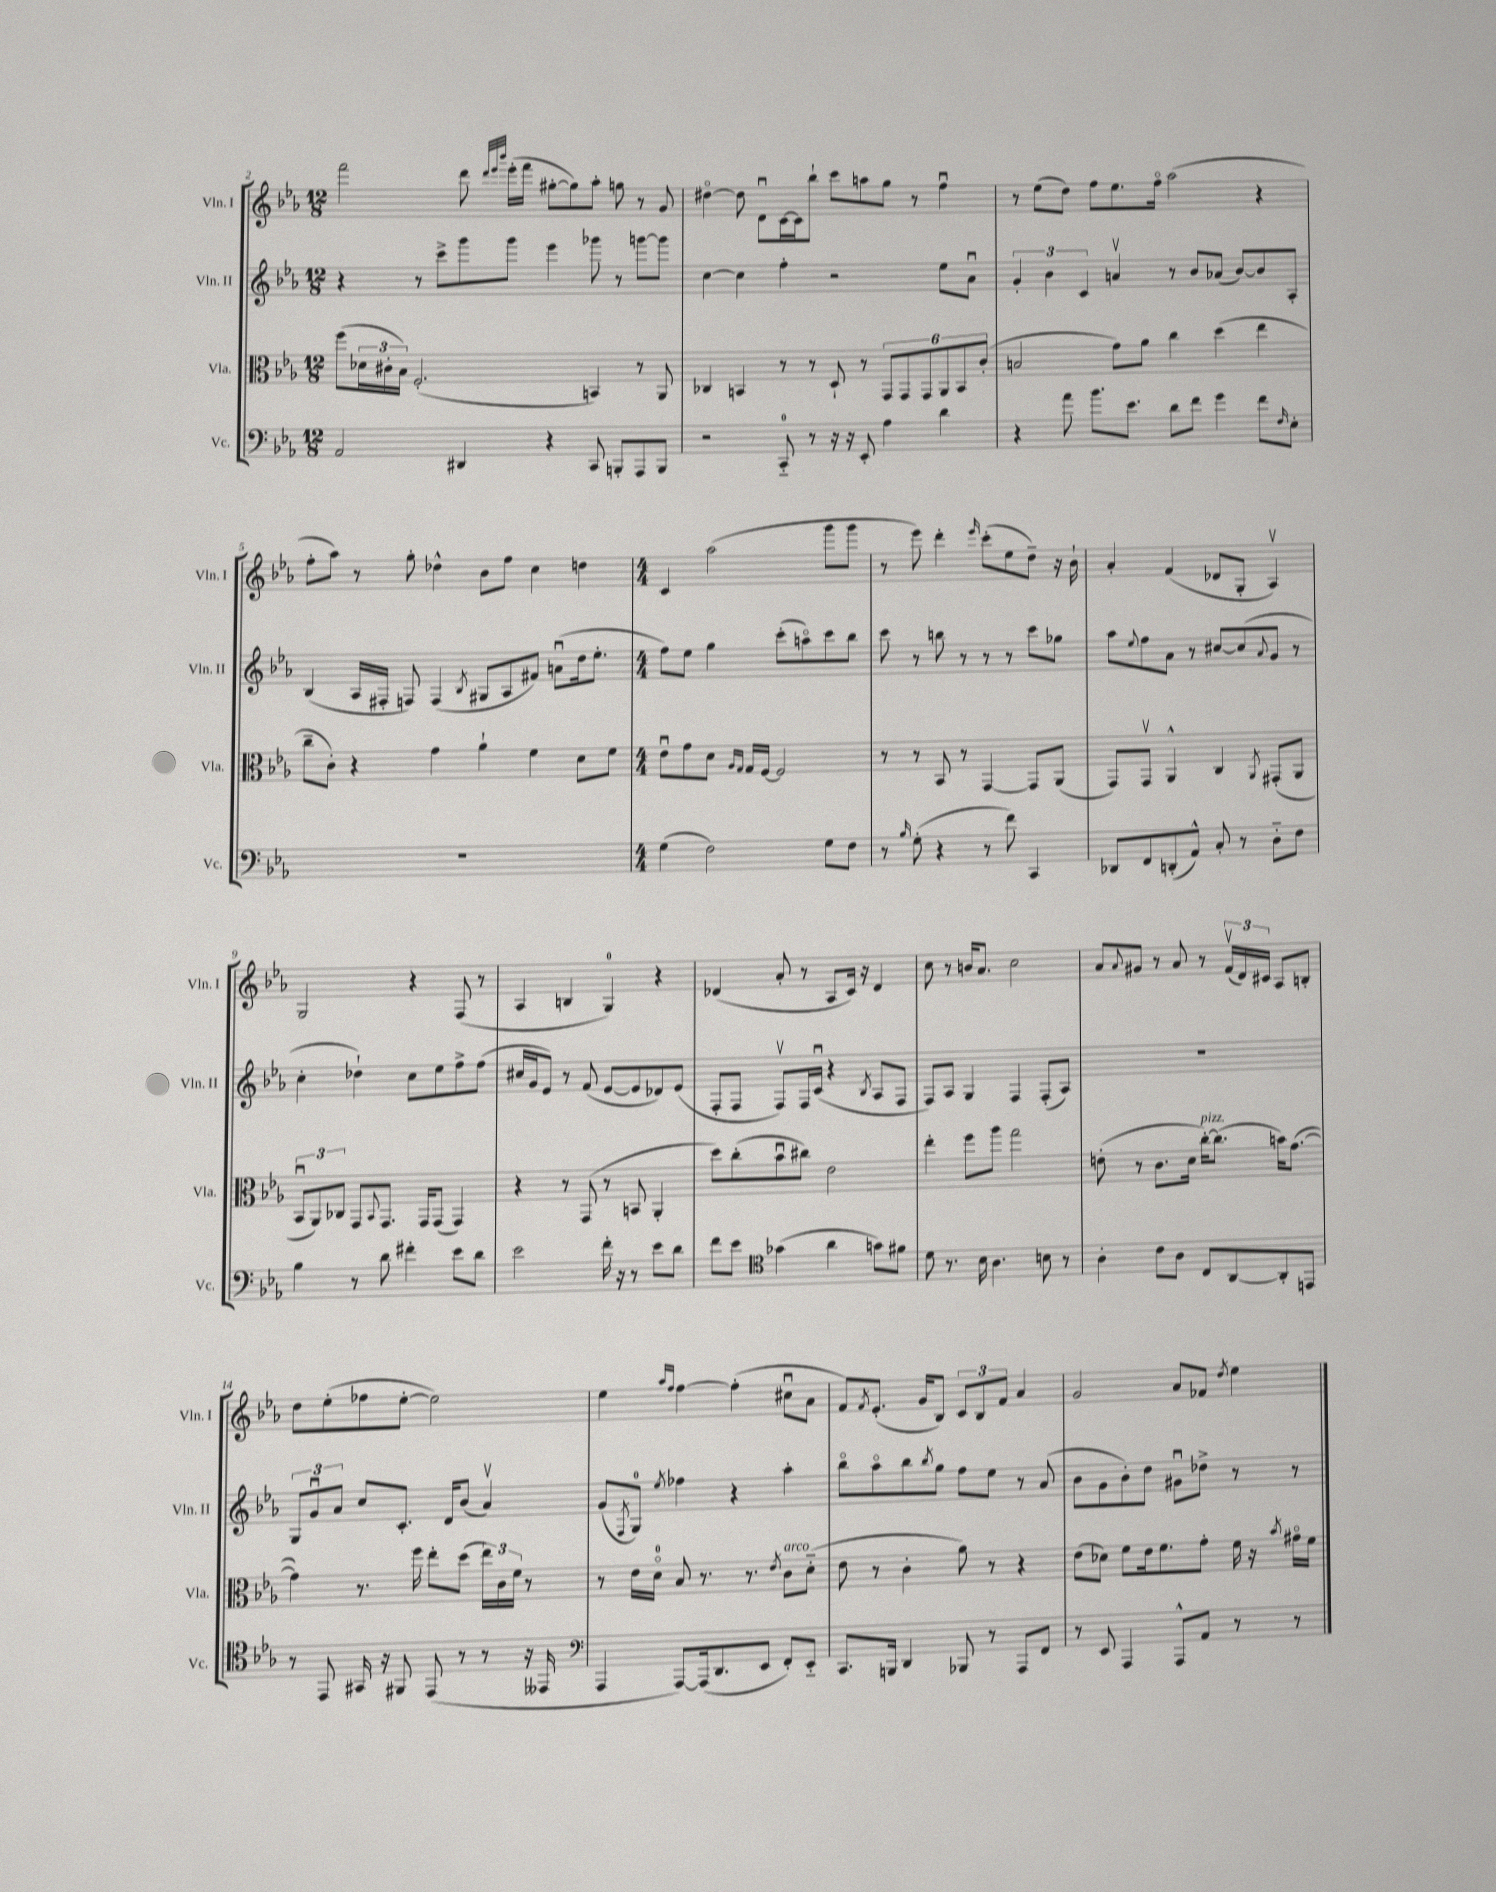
<<
\new StaffGroup <<
\new Staff = "s0" \with { instrumentName = "Vln. I" shortInstrumentName = "Vln. I" } {
    \clef treble \key ees \major \numericTimeSignature \time 12/8
    f'''2 d'''8 \grace { d'''32 ees'''32 bes'''32 } ees'''16-.( f'''16 gis''8~-. gis''8) aes''8-. g''8 r8 g'8 |
    dis''4~\flageolet dis''8 d'8\downbow c'16~ c'16 bes''8-! c'''8 a''8 g''8 r8 f''4\downbow |
    r8 ees''8( d''8) f''8 ees''8. f''16\flageolet aes''2( r4 |
    f''8-. aes''8) r8 g''8-. des''4-^ bes'8 f''8 c''4 d''4 |
    \numericTimeSignature \time 4/4 c'4 aes''2( g'''8 g'''8 |
    r8 ees'''8) d'''4-. \grace { ees'''16 } c'''8-.( ees''8 d''8--) r16 bes'16-! |
    aes'4-. f'4( des'8 g8-. aes4\upbow) |
    g2 r4 f8( r8 |
    aes4 b4 g4-0) r4 |
    des'4( aes'8-. r8 aes8 c'16) r16 des'4 |
    c''8 r8 b'16 aes'8. c''2 |
    aes'8 \appoggiatura { aes'8 } gis'8 r8 aes'8 r8 \tuplet 3/2 { f'16\upbow( d'16) cis'16 } aes8 b8-. |
    d''8 ees''8-.( fes''8 ees''8~-. ees''2) |
    ees''4 \grace { aes''16 f''16 } f''4~ f''4-.( cis''8\downbow aes'8 |
    f'8) \acciaccatura { f'8 } ees'8.-.( g'16 bes8) \tuplet 3/2 { c'8 bes8 f'8 } aes'4 |
    g'2 aes'8 fes'8 \acciaccatura { d''8 } ees''4 \bar "|." |
}
\new Staff = "s1" \with { instrumentName = "Vln. II" shortInstrumentName = "Vln. II" } {
    \clef treble \key ees \major \numericTimeSignature \time 12/8
    r4 r8 c'''8-> g'''8 g'''8 ees'''4 ges'''8 r8 g'''8~ g'''8 |
    c''4~ c''4 f''4-. r2 ees''8 aes'8\downbow |
    \tuplet 3/2 { g'4-. bes'4 c'4 } a'4\upbow r8 bes'8 aes'8( bes'8~) bes'8 aes8-. |
    bes4( aes16 fis16-. f8) f4( \acciaccatura { bes8 } gis8 aes8 fis'8) a'8\downbow( d''16 ees''8.-. |
    \numericTimeSignature \time 4/4 f''8) ees''8 g''4 c'''8-.( a''8\flageolet) c'''8 bes''8 |
    c'''8 r8 b''8 r8 r8 r8 c'''8 ges''8 |
    aes''8 \appoggiatura { ees''8 } f''8 aes'8 r8 cis''8~ cis''8( \appoggiatura { aes'8 } g'8 r8 |
    c''4-. des''4-!) c''8 ees''8 f''8-> f''8( |
    cis''16 g'16 ees'8) r8 f'8( ees'8~ ees'8 des'8) ees'8( |
    f8-. f8 f8\upbow) f16 c'16\downbow( r4 \acciaccatura { bes8 } aes8 f8 |
    f8) aes8 g4 f4 f8-.( aes8) |
    R1 |
    \tuplet 3/2 { g8 g'8\downbow aes'8 } c''8 c'8.-. d'16 bes'8( aes'4\upbow) |
    g'8( \acciaccatura { f8 } g8-0) \acciaccatura { ees''8 } fes''4 r4 aes''4-. |
    bes''8\flageolet aes''8\flageolet bes''8 \acciaccatura { bes''8 } g''8 f''8 ees''8 r8 aes'8( |
    bes'8 g'8 bes'8-.) d''8 gis'8\downbow des''8-> r8 r8 \bar "|." |
}
\new Staff = "s2" \with { instrumentName = "Vla." shortInstrumentName = "Vla." } {
    \clef alto \key ees \major \numericTimeSignature \time 12/8
    f''8( \tuplet 3/2 { des'16 cis'16-. bes16) } f2.-.( b,4) r8 aes,8 |
    ces4 b,4 r8 r8 d8-! r8 \tuplet 6/4 { g,8 g,8 g,8 aes,8 b,8 c'8-.( } |
    b2 g'8) aes'8 c''4 d''4( ees''4 |
    c''8-- c'8-.) r4 g'4 aes'4-! f'4 d'8 f'8 |
    \numericTimeSignature \time 4/4 ees'8\downbow g'8 d'8 \grace { aes16 g16 } g16 f16~ f2 |
    r8 r8 bes,8 r8 g,4~ g,8 aes,8( |
    g,8) g,8\upbow aes,4-^ c4 \acciaccatura { aes,8 } gis,8-.( aes,8 |
    \tuplet 3/2 { bes,8\downbow aes,8) ces8 } g,8 \appoggiatura { bes,8 } g,8. g,16 g,8( g,4) |
    r4 r8 g,8( r8 b,8 aes,4-. |
    d''8) c''8-.( bes'8\downbow cis''8) ees'2 |
    ees''4-. f''8 aes''8 g''2 |
    e'8-.( r8 c'8. d'16 c''16~-.^\markup { \italic "pizz." }) c''8.( b'16) g'8.~( |
    g'4) r8. f''16 ees''8-. d''8( \tuplet 3/2 { ees''16) c'16 f'16 } r8 |
    r8 ees'16 d'16-0\flageolet bes8 r8. r8. \acciaccatura { ees'8 } c'8^\markup { \italic "arco" } d'8-_( |
    ees'8 r8 c'4-. aes'8) r8 r4 |
    ees'8( des'8) f'8 ees'16 f'8. g'8-. f'16 r16 \acciaccatura { bes'8 } gis'16\flageolet f'16 \bar "|." |
}
\new Staff = "s3" \with { instrumentName = "Vc." shortInstrumentName = "Vc." } {
    \clef bass \key ees \major \numericTimeSignature \time 12/8
    aes,2 dis,4 r4 c,8 b,,8-. aes,,8 b,,8 |
    r2 c,8-0-_ r8 r16 r16 ees,8-. aes4 d'4 |
    r4 aes'8 bes'8. ees'8. d'8 f'8 g'4 f'8 \grace { f16 } ees8-. |
    R1. |
    \numericTimeSignature \time 4/4 g4( f2) g8 f8 |
    r8 \grace { bes16 } g8-.( r4 r8 f'8) c,4 |
    des,8 f,8 d,8-.( aes,8-^) c8-. r8 d8-_ f8 |
    bes4 r8 d'8 fis'4-. ees'8 d'8 |
    ees'2 f'16-. r16 r8 ees'8 d'8 |
    f'8 ees'8 \clef tenor ges'4( aes'4 g'8) fis'8 |
    d'8 r8. bes16 aes4. b8 r8 |
    aes4-. c'8 aes8 c8 aes,8~ aes,8-. e,8 |
    r8 ees,8 gis,16 r16 fis,8 ees,8( r8 r8 r16 eeses,16 |
    \clef bass aes,,4 aes,,8~) aes,,16( d,8. ees,8 f,8-.) ees,8-_ |
    c,8. b,,16 d,4 bes,,8 r8 aes,,8 f,8 |
    r8 ees,8 aes,,4 aes,,8-^ aes,8 r8 r8 \bar "|." |
}
>>
>>
\layout { \context { \Score currentBarNumber = #2 } }
